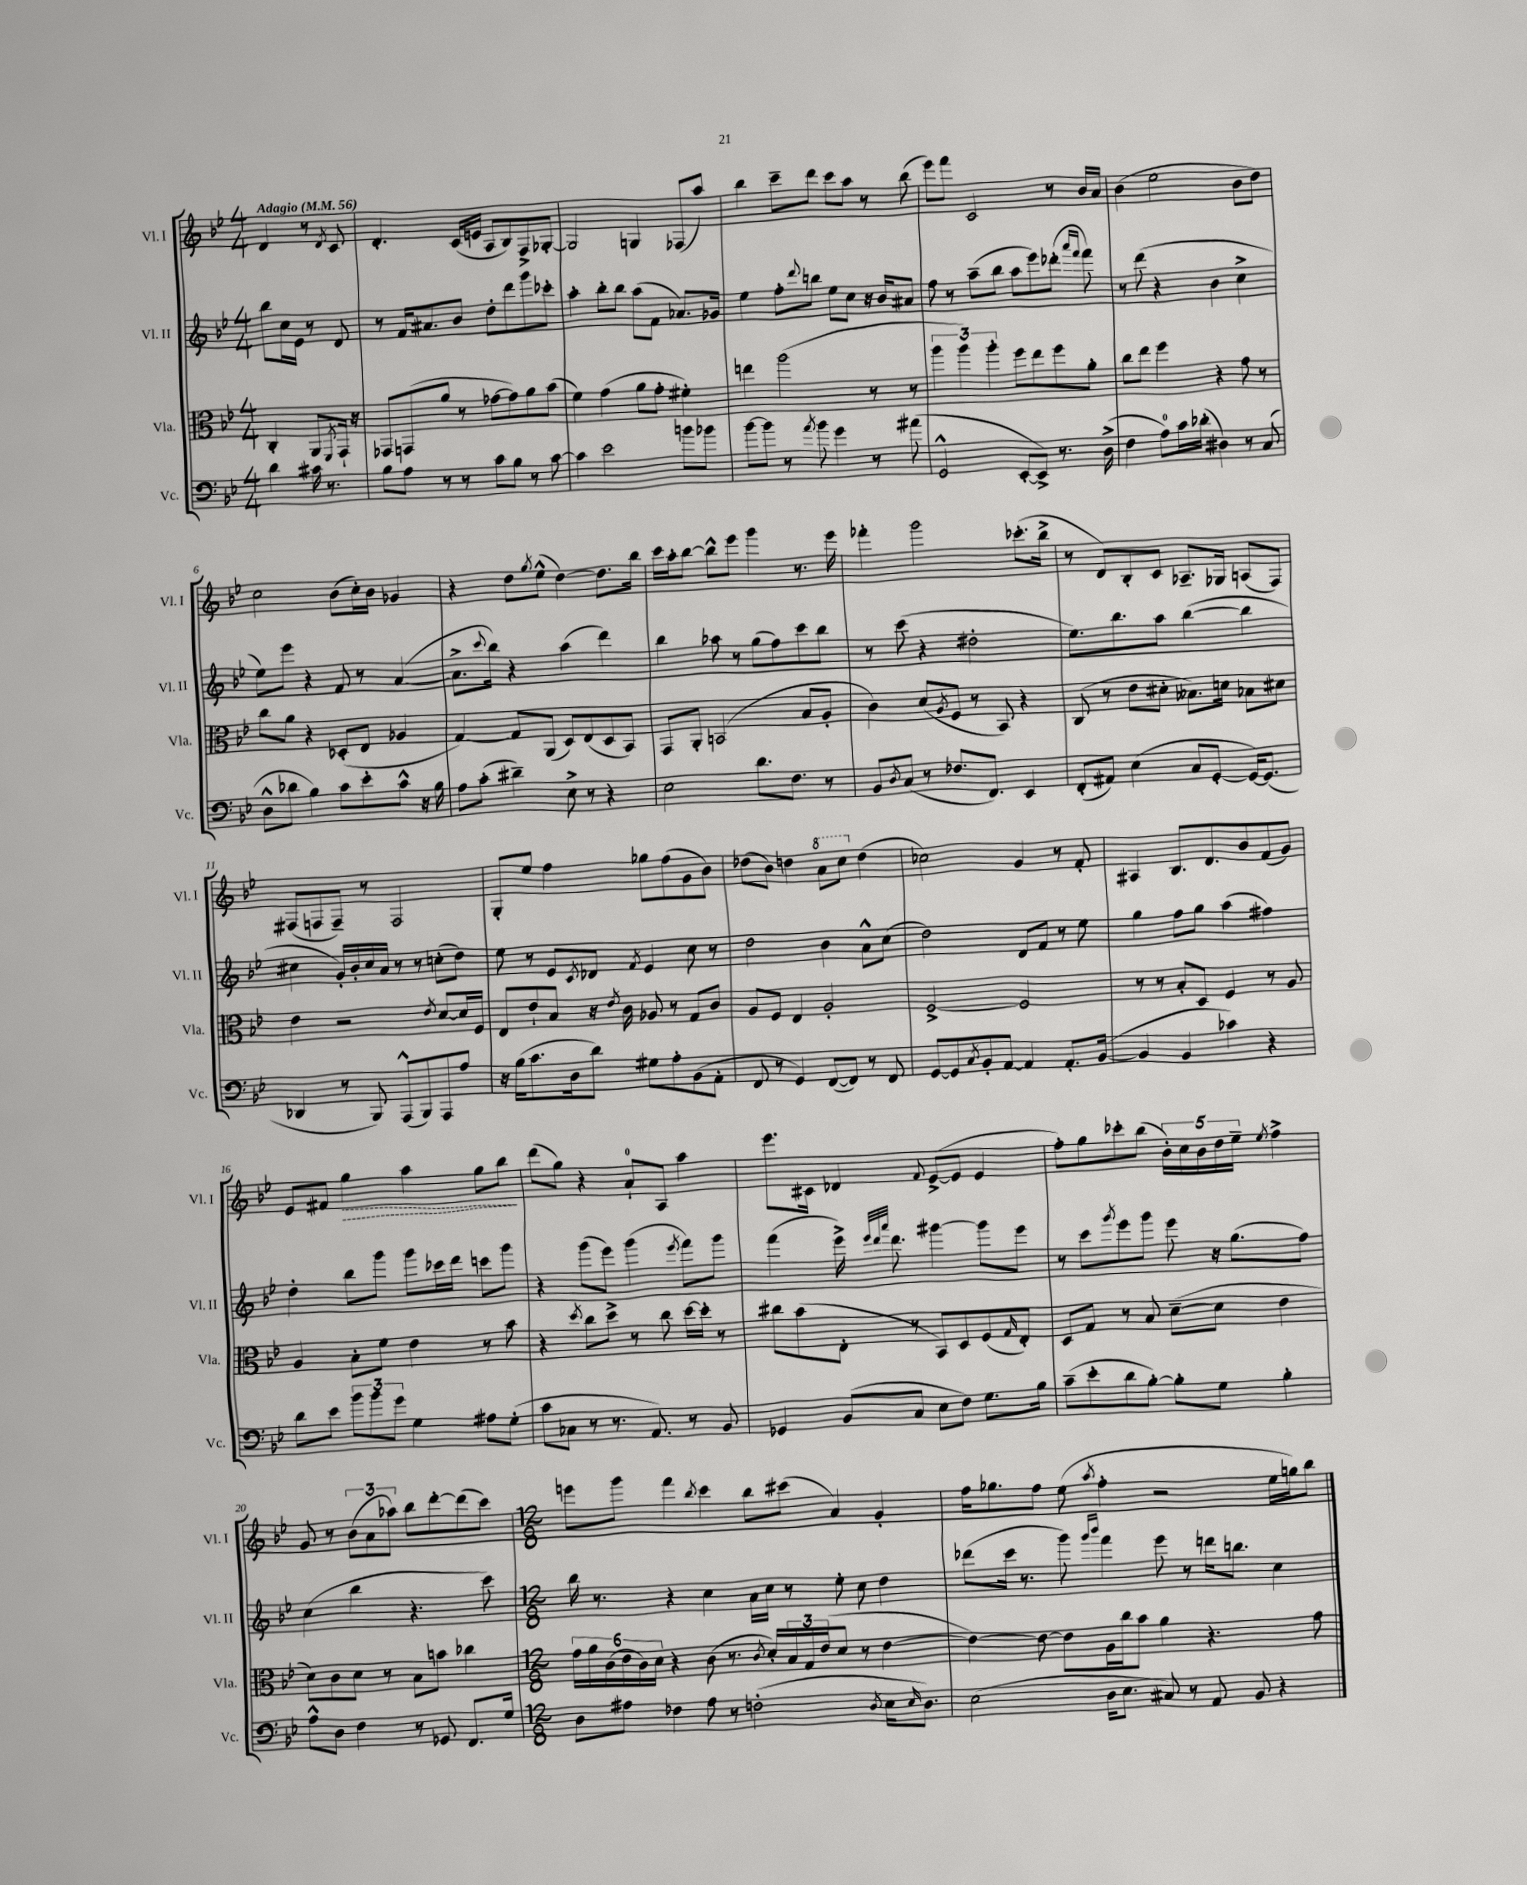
<<
\new StaffGroup <<
\new Staff = "s0" \with { instrumentName = "Vl. I" shortInstrumentName = "Vl. I" } {
    \clef treble \key bes \major \numericTimeSignature \time 4/4 \partial 2 \tempo "Adagio" 4 = 56
    d'4 r8 \acciaccatura { d'8 } c'8 |
    d'4.-. c'16( e'16 a8 bes8) f8-> ges8~-. |
    ges2 g4 fes8( a''8) |
    bes''4 c'''8-- d'''8 c'''8 a''8 r8 bes''8( |
    ees'''8) f'''8 c'2 r8 bes'16 a'16 |
    bes'4( ees''2 bes'8 d''8) |
    c''2 bes'8( c''16-.) bes'16 ges'4 |
    r4 d''8 \acciaccatura { g''8 } ees''8-^( d''4~) d''8. bes''16 |
    c'''16 a''16-. bes''8~ bes''8-^ ees'''8 g'''4 r8. ees'''16 |
    fes'''4-. g'''2 ces'''8.-.( bes''16-> |
    r8 d'8) bes8-. c'8 aes8.-- ges16 a8( f8) |
    fis8( f8 f8--) r8 f2 |
    g8-. ees''8 f''4 ges''8 f''8( g'8 bes'8) |
    des''8( bes'8) d''4 \ottava #1 a''8 c'''8 \ottava #0 d''4( |
    ces''2) g'4 r8 f'8-. |
    ais4 bes8. d'8. bes'8 f'8( g'8) |
    ees'8 fis'8 \once \override Hairpin.style = #'dashed-line g''4\> a''4 g''8 bes''8\! |
    d'''8( g''8) r4 a'8-0-! a8 a''4 |
    ees'''8. cis'16 des'4 \appoggiatura { f'8 } ees'8~->( ees'8 ees'4 |
    f''8-.) g''8 ces'''8-. bes''8( \tuplet 5/4 { bes'16-.) c''16 bes'16 d''16 ees''16-- } \acciaccatura { ees''8 } f''4-> |
    g'8 r8 \tuplet 3/2 { bes'8( a'8 aes''8) } bes''8 d'''8~-. d'''8( c'''8) |
    \numericTimeSignature \time 12/8 e'''8 g'''8 f'''4 \acciaccatura { bes''8 } c'''4 bes''8 cis'''8( a'4) g'4-. |
    f''16 ges''8. f''8 ees''8( \acciaccatura { a''8 } f''4-. r2 ees''16 g''16) bes''8 \bar "|." |
}
\new Staff = "s1" \with { instrumentName = "Vl. II" shortInstrumentName = "Vl. II" } {
    \clef treble \key bes \major \numericTimeSignature \time 4/4 \partial 2
    bes''8 c''16 ees'16 r8 d'8 |
    r8 f'16 ais'8. bes'8 d''8-. d'''8 g'''8 ces'''8-. |
    a''4-. bes''8-. bes''8 a''8( f'8 aes'8.) ges'16 |
    ees''4 f''8-. \appoggiatura { d'''8 } b''8 ees''8 c''8 r16 bes'16 ais'8 |
    f''8 r8 a''8--( bes''8 a''8 ees'''8) des'''8-.( \grace { a'''16 f'''16 } f'''8) |
    r8 d'''8( r4 bes'4 c''4-> |
    ees''8) ees'''8 r4 f'8 r8 a'4~( |
    a'8.-> \appoggiatura { c'''8 } bes''16) r4 a''4( d'''4) |
    bes''4 aes''8 r8 g''8( f''8) c'''8 bes''8 |
    r8 c'''8( r4 dis''2-. |
    ees''8.) bes''8. a''8 bes''4~( bes''4 |
    cis''4 g'16-.) bes'16-. cis''16 a'16 r8 r8 c''8-.( d''8) |
    ees''8 r8 ees'8 \acciaccatura { c'8 } des'8 \acciaccatura { f'8 } ees'4 c''8 r8 |
    d''2 bes'4 a'8-^ c''8( |
    d''2) d'8 f'8 r8 ees''8 |
    g''4 f''8 g''8 a''4( fis''4) |
    d''4-. bes''8 g'''8 g'''8 ces'''16 d'''16 c'''8 g'''8 |
    r4 g'''8( ees'''8) g'''4( \acciaccatura { ees'''8 } f'''8) g'''8 |
    f'''4( ees'''16->) \grace { ees'''32 d'''32 a'''32 } d'''8. gis'''4~ gis'''8 ees'''8 |
    r8 c'''8 \acciaccatura { g'''8 } ees'''8 g'''8 ees'''8 r16 g''8.( f''8) |
    c''4( bes''4 r4. c'''8) |
    \numericTimeSignature \time 12/8 bes''16 r8. r4 c''4 a'16 c''16 r8 ees''8-. c''8 d''4 |
    des'''8( c'''16 r8. g'''8) \grace { g'''16 bes'''16 } f'''4 ees'''8 r8 d'''16 b''8. c''4 \bar "|." |
}
\new Staff = "s2" \with { instrumentName = "Vla." shortInstrumentName = "Vla." } {
    \clef alto \key bes \major \numericTimeSignature \time 4/4 \partial 2
    c4-. a,8 \acciaccatura { f,8 } g,16-! r16 |
    ges,8 g,8( a'8 r8 ges'8~ ges'8) a'8 bes'8( |
    f'4) g'4( a'8 g'8-. fis'4-.) |
    e''4 a''2( r8 r8 |
    \tuplet 3/2 { a''4 a''4) a''4-. } f''8 ees''8 f''8 a'8-. |
    c''8 ees''8 f''4 r4 g'8 r8 |
    c''8 a'8 r4 des8-.( ees8 aes4 |
    g4~) g8 a,8( d8) ees8( d8 bes,8) |
    g,8 a,8-. b,2( bes8 a8-. |
    c'4) d'8( \acciaccatura { a8 } f8 r8 bes,8) r4 |
    c8( r8 ees'8 dis'8-. beses8.) d'16 bes8 dis'8 |
    ees'4 r2 \acciaccatura { ees'8 } d'8~ d'16 f16 |
    ees8 ees'8-! bes8 r16 \acciaccatura { ees'8 } c'16 aes8 r8 g8 c'8 |
    a8 f8 ees4 a2-. |
    f2~-> f2 |
    r8 r8 bes8-. d8 f4 r8 a8 |
    a4 bes8-. f'8 ees'4 r8 bes'8 |
    r4 \acciaccatura { d''8 } c''8 d''8-> r8 c''8 d''16~ d''16-. r8 |
    cis''8 bes'8( ees8-. r8 bes,8) d8 f8( \grace { g16 } ees8-.) |
    d8 g8 r8 bes8 d'8~--( d'8 ees'4 |
    d'8) c'8 d'8 r8 bes8 b'8 ces''4 |
    \numericTimeSignature \time 12/8 \tuplet 6/4 { g'16 a'16 c'16( ees'16 c'16) d'16 } r4 c'8( r8. \acciaccatura { c'8 } d'16-.) \tuplet 3/2 { bes16 g16 ees'16( } d'8 r8 ees'4~ |
    ees'4~) ees'8~ ees'8 a16 c''16 bes'8 a'4 r4. g'8 \bar "|." |
}
\new Staff = "s3" \with { instrumentName = "Vc." shortInstrumentName = "Vc." } {
    \clef bass \key bes \major \numericTimeSignature \time 4/4 \partial 2
    d'4 cis'16 r8. |
    bes8 a8 r8 r8 c'8 bes8 r8 c'8~ |
    c'4 ees'2 b'8 bes'8 |
    bes'8~ bes'8 r8 \acciaccatura { a'8 } bes'8 g'4 r8 ais'8( |
    g,2-^ ees,8~-. ees,8->) r8. d16->( |
    f4 a8-0) c'16 des'16-.( dis4) r8 c8( |
    d8-^ des'8 bes4) c'8 ees'8-. c'8-^ r16 bes16 |
    a8 c'8-.( dis'4--) ees8-> r8 r4 |
    ees2 d'8. f8. r8 |
    bes,8 \acciaccatura { d8 } c8( r8 fes8. f,8.) ees,4 |
    f,8-.( ais,8) ees4( c8 g,8~-. g,16~) g,8.( |
    des,4 r8 bes,,8) a,,8-^( bes,,8) a,,8 a8 |
    r16 bes16( c'8. d16 d'8) gis8 a8-. bes,8( a,8-. |
    f,8 r8 g,4) f,8~( f,8) r8 f,8 |
    g,8~ g,8 \acciaccatura { c8 } bes,8-. a,8~ a,4 a,8.-. bes,16~( |
    bes,4 bes,4 ces'4) r4 |
    d'8 ees'8 \tuplet 3/2 { bes'8 bes'8 g'8 } g4 ais8 g8-.( |
    c'8 ces8 r8 r8. a,8.) r8 bes,8 |
    ges,4 bes,8( c8 ees8 f8) g8. bes16 |
    c'8--( ees'8-. d'8 bes8~-.) bes8-. g8 bes4-. |
    a8-^ d8 f4 r8 ges,8 f,8. g16 |
    \numericTimeSignature \time 12/8 d8 ais8 fes4 ais8 r8 f2-.( \acciaccatura { d8 } ees16 \grace { ees16 } d8.) |
    ees2( d16 ees8. cis8) r8 a,8 bes,8 r4 \bar "|." |
}
>>
>>
